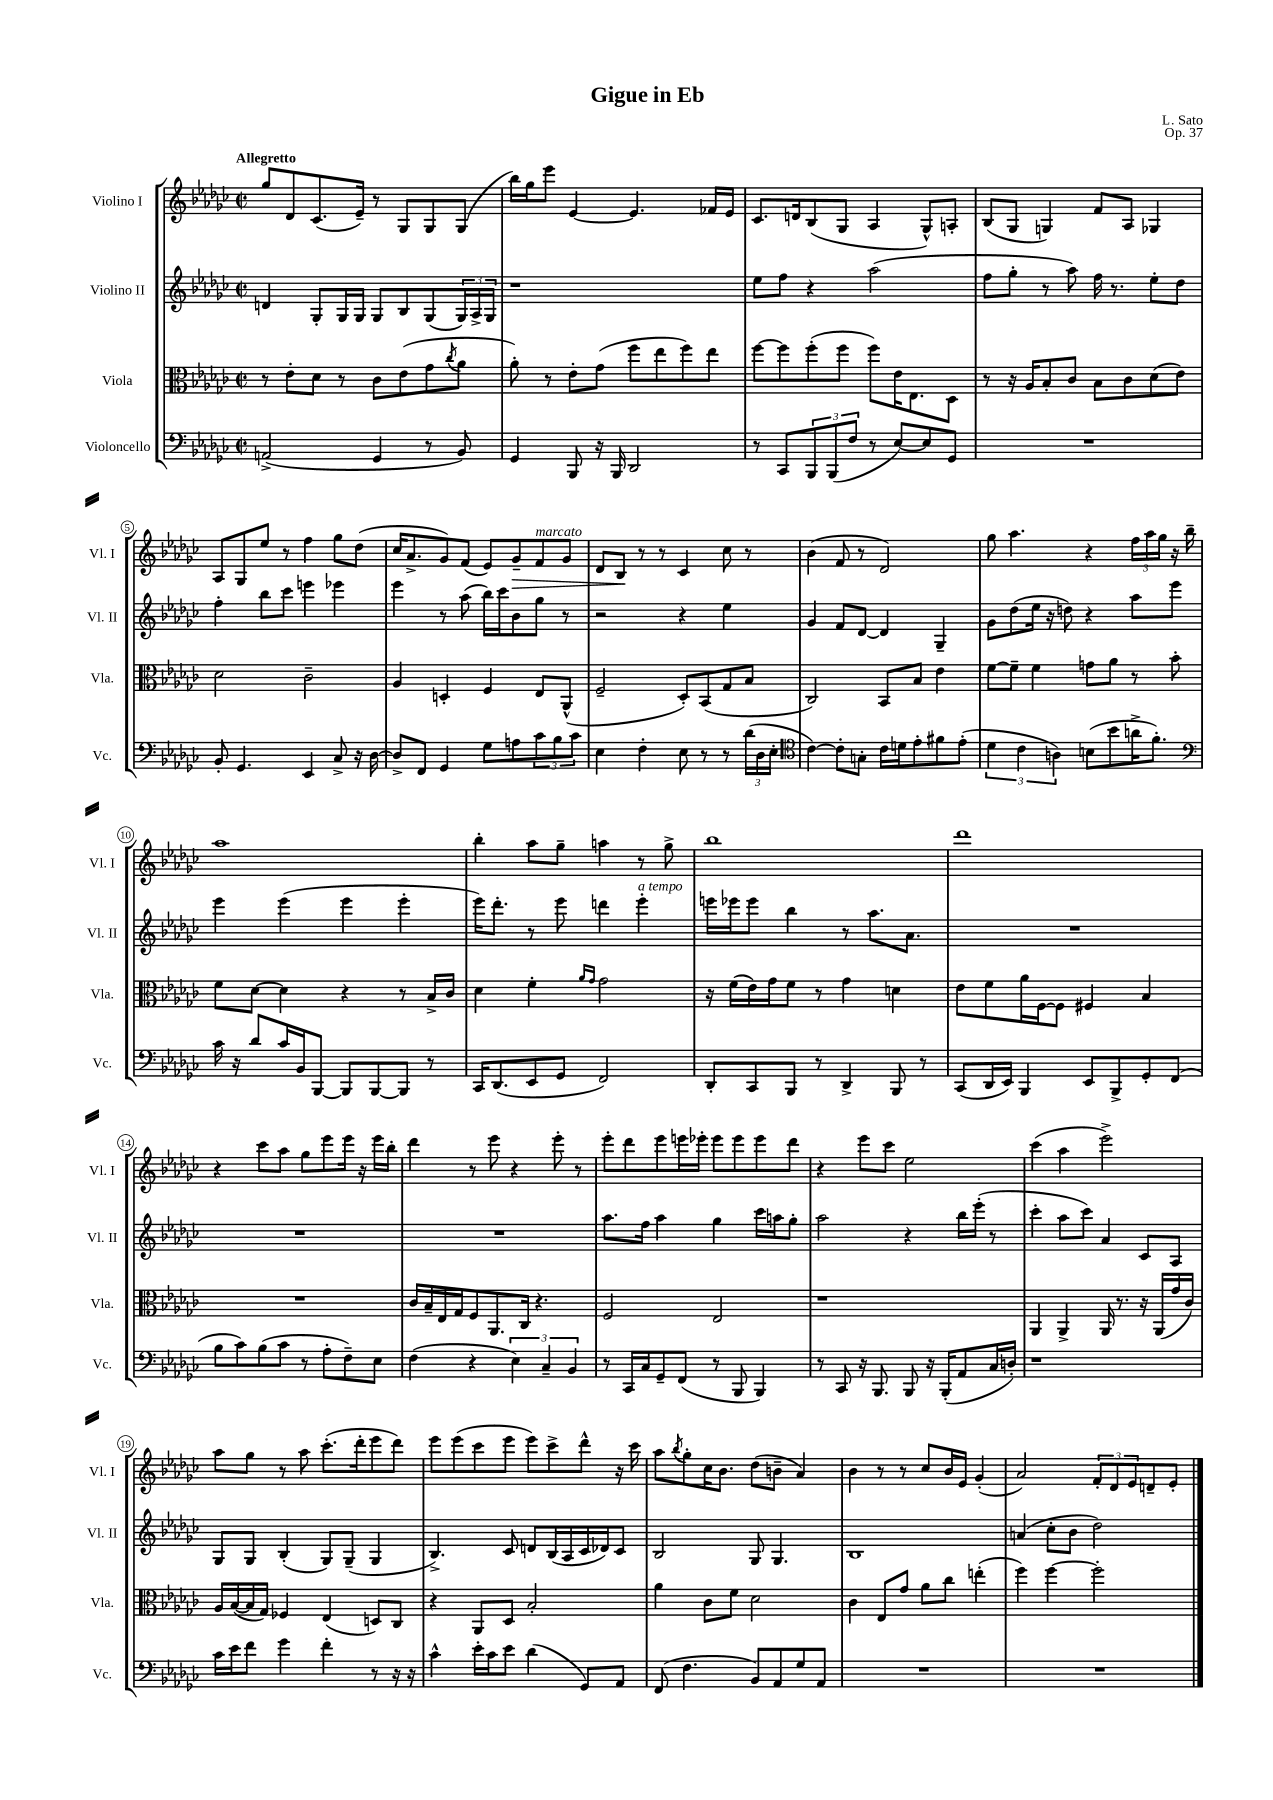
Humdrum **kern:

**kern	**kern	**kern	**kern
*staff4	*staff3	*staff2	*staff1
*clefF4	*clefC3	*clefG2	*clefG2
*k[b-e-a-d-g-c-]	*k[b-e-a-d-g-c-]	*k[b-e-a-d-g-c-]	*k[b-e-a-d-g-c-]
*M2/2	*M2/2	*M2/2	*M2/2
*met(c|)	*met(c|)	*met(c|)	*met(c|)
(2AA^	8r	4d	8gg-
.	8e-'	.	8d-
.	8d-	8G-'	(8.c-
.	8r	16G-	.
.	.	16G-	16e-~)
4GG-	8c-	8G-	8r
.	(8e-	8B-	8G-
8r	8g-	(8G-	8G-
.	8qcc-	.	.
8BB-)	8a-	24G-)	(8G-
.	.	24A-^	.
.	.	24G-	.
=	=	=	=
4GG-	8a-')	1r	16bb-)
.	.	.	16gg-
.	8r	.	8eee-
8BBB-	8e-'	.	[4e-
16r	(8g-	.	.
16BBB-	.	.	.
2DD-	8ff	.	4.e-]
.	8ee-	.	.
.	8ff)	.	.
.	8ee-	.	16f-
.	.	.	16e-
=	=	=	=
8r	[8ff	8ee-	8.c-
8CC-	8ff]	8ff	.
.	.	.	16d
12BBB-	(8ff'	4r	(8B-
(12BBB-	.	.	.
.	8ff	.	8G-
12F	.	.	.
8r	8ff)	(2aa-	4A-
[8E-)	16e-	.	.
.	8.E-	.	.
8E-]	.	.	8G-^^)
8GG-	8D-	.	8A'
=	=	=	=
1r	8r	8ff	(8B-
.	16r	8gg-'	8G-
.	16A-	.	.
.	8B-'	8r	4G)
.	8c-	8aa-)	.
.	8B-	16ff	8f
.	.	8.r	.
.	8c-	.	8A-
.	(8d-	8ee-'	4G-
.	8e-)	8dd-	.
=	=	=	=
8BB-'	2d-	4ff'	8A-
4.GG-	.	.	8G-
.	.	8bb-	8ee-
.	.	8ccc-	8r
4EE-	2c-~	4eee	4ff
8C-^	.	4eee-	8gg-
16r	.	.	(8dd-
[16D-	.	.	.
=	=	=	=
8D-^]	4A-	4eee-	16cc-
.	.	.	8.a-^
8FF	.	.	.
4GG-	4D'	8r	8g-)
.	.	(8aa-	(8f
8G-	4F	16bb-)	8e-)
.	.	16ccc-	.
8A	.	8b-	8g-~
12c-	8E-	8gg-	8f
12B-	.	.	.
.	(8AA-^^	8r	8g-
12c-	.	.	.
=	=	=	=
4E-	2F~	2r	8d-
.	.	.	8B-
4F'	.	.	8r
.	.	.	8r
8E-	8D-')	4r	4c-
8r	(8BB-	.	.
8r	8G-	4ee-	8cc-
(24d-	8B-	.	8r
24D-	.	.	.
24E-'	.	.	.
=	=	=	=
*clefC4	*	*	*
[4c-)	2C-)	4g-	(4b-
8c-']	.	8f	8f
8G'	.	[8d-	8r
16c-	8BB-	4d-]	2d-)
16d	.	.	.
8e-'	8B-	.	.
8f#	4e-	4G-~	.
(8e-'	.	.	.
=	=	=	=
6d-	[8f	8g-	8gg-
.	8f~]	(8dd-	4.aa-
6c-	.	.	.
.	4f	16ee-	.
.	.	16r	.
6A)	.	.	.
.	.	8dd)	.
(8B	8g	4r	4r
8b-	8a-	.	.
16a^	8r	8aa-	24ff
.	.	.	24aa-
8.f')	.	.	.
.	.	.	24gg-
.	8b-'	8eee-	16r
.	.	.	16bb-~
=	=	=	=
*clefF4	*	*	*
16c-	8f	4eee-	1aa-
16r	.	.	.
8d-	[8d-	.	.
16c-	4d-]	(4eee-	.
16BB-	.	.	.
[8BBB-	.	.	.
8BBB-]	4r	4eee-	.
[8BBB-	.	.	.
8BBB-]	8r	4eee-'	.
8r	16B-^	.	.
.	16c-	.	.
=	=	=	=
16CC-	4d-	16eee-)	4bb-'
(8.DD-	.	8.ddd-'	.
8EE-	4f'	8r	8aa-
8GG-	.	8eee-	8gg-~
.	16qqa-	.	.
.	16qqg-	.	.
2FF)	2g-	4ddd	4aa
.	.	4eee-'	8r
.	.	.	8gg-^
=	=	=	=
8DD-'	16r	16eee	1bb-
.	(16f	16eee-	.
8CC-	16e-)	8eee-	.
.	16g-	.	.
8BBB-	8f	4bb-	.
8r	8r	.	.
4DD-^	4g-	8r	.
.	.	8.aa-	.
8BBB-	4d	.	.
.	.	8.a-	.
8r	.	.	.
=	=	=	=
(8CC-	8e-	1r	1ddd-
16DD-	8f	.	.
16EE-)	.	.	.
4BBB-	16a-	.	.
.	[16F	.	.
.	8F]	.	.
8EE-	4F#	.	.
8BBB-^	.	.	.
8GG-'	4B-	.	.
(8FF	.	.	.
=	=	=	=
8B-	1r	1r	4r
8c-)	.	.	.
(8B-	.	.	8ccc-
8c-	.	.	8aa-
8r	.	.	8gg-
8A-'	.	.	8eee-
8F~)	.	.	16eee-
.	.	.	16r
8E-	.	.	16eee-
.	.	.	16bb-'
=	=	=	=
(4F	16c-	1r	4ddd-
.	16B-~	.	.
.	16E-	.	.
.	16G-	.	.
4r	8F	.	8r
.	8.AA-	.	8eee-
6E-)	.	.	4r
.	16C-	.	.
.	4.r	.	.
6C-~	.	.	.
.	.	.	8eee-'
6BB-	.	.	.
.	.	.	8r
=	=	=	=
8r	2F	8.aa-	8eee-'
16CC-	.	.	8ddd-
16C-	.	16ff	.
8GG-~	.	4aa-	8eee-
(8FF	.	.	16eee
.	.	.	16eee-'
8r	2E-	4gg-	8eee-
8BBB-	.	.	8eee-
4BBB-)	.	16ccc-	8eee-
.	.	16aa	.
.	.	8gg-'	8ddd-
=	=	=	=
8r	1r	2aa-	4r
8CC-	.	.	.
16r	.	.	8eee-
8.BBB-	.	.	.
.	.	.	8ccc-
8BBB-	.	4r	2ee-
16r	.	.	.
(16BBB-'	.	.	.
8AA-	.	16bb-	.
.	.	(16eee-'	.
16C-	.	8r	.
16D')	.	.	.
=	=	=	=
1r	4AA-	4ccc-'	(4ccc-
.	4AA-^	8aa-	4aa-
.	.	8ccc-)	.
.	16AA-	4a-	2eee-^)
.	8.r	.	.
.	16r	8c-	.
.	(16AA-	.	.
.	16g-	8A-	.
.	16c-)	.	.
=	=	=	=
16c-	16A-	8G-	8aa-
16e-	([16B-	.	.
8f	16B-]	8G-	8gg-
.	16G-)	.	.
4g-	4F-	(4B-'	8r
.	.	.	8aa-
4f'	(4E-	8G-)	(8.ccc-'
.	.	(8G-~	.
.	.	.	16ddd-'
8r	8D)	4G-	8eee-
16r	8C-	.	8ddd-)
16r	.	.	.
=	=	=	=
4c-^^	4r	4.B-^)	8eee-
.	.	.	(8eee-
16e-'	8AA-	.	8ccc-
16c-	.	.	.
8e-	8D-	8c-	8eee-
(4d-	2B-'	8d	8eee-)
.	.	(16B-	8ccc-^
.	.	16A-	.
8GG-)	.	16c-	8ddd-^^
.	.	16d-)	.
8AA-	.	8c-	16r
.	.	.	16ccc-
=	=	=	=
(8FF	4a-	2B-	8aa-
.	.	.	8qbb-
4.F	.	.	8gg-'
.	8c-	.	16cc-
.	.	.	8.b-
.	8f	.	.
8BB-)	2d-	8G-	(8dd-
8AA-	.	4.G-	8b~
8G-	.	.	4a-)
8AA-	.	.	.
=	=	=	=
1r	4c-	1B-	4b-
.	8E-	.	8r
.	8g-	.	8r
.	8a-	.	8cc-
.	8cc-	.	16b-
.	.	.	16e-
.	(4ee'	.	(4g-'
=	=	=	=
1r	4ff)	(4a	2a-)
.	[4ff	8cc-'	.
.	.	8b-	.
.	2ff']	2dd-)	12f'
.	.	.	12d-
.	.	.	12e-
.	.	.	8d~
.	.	.	8e-'
==	==	==	==
*-	*-	*-	*-
